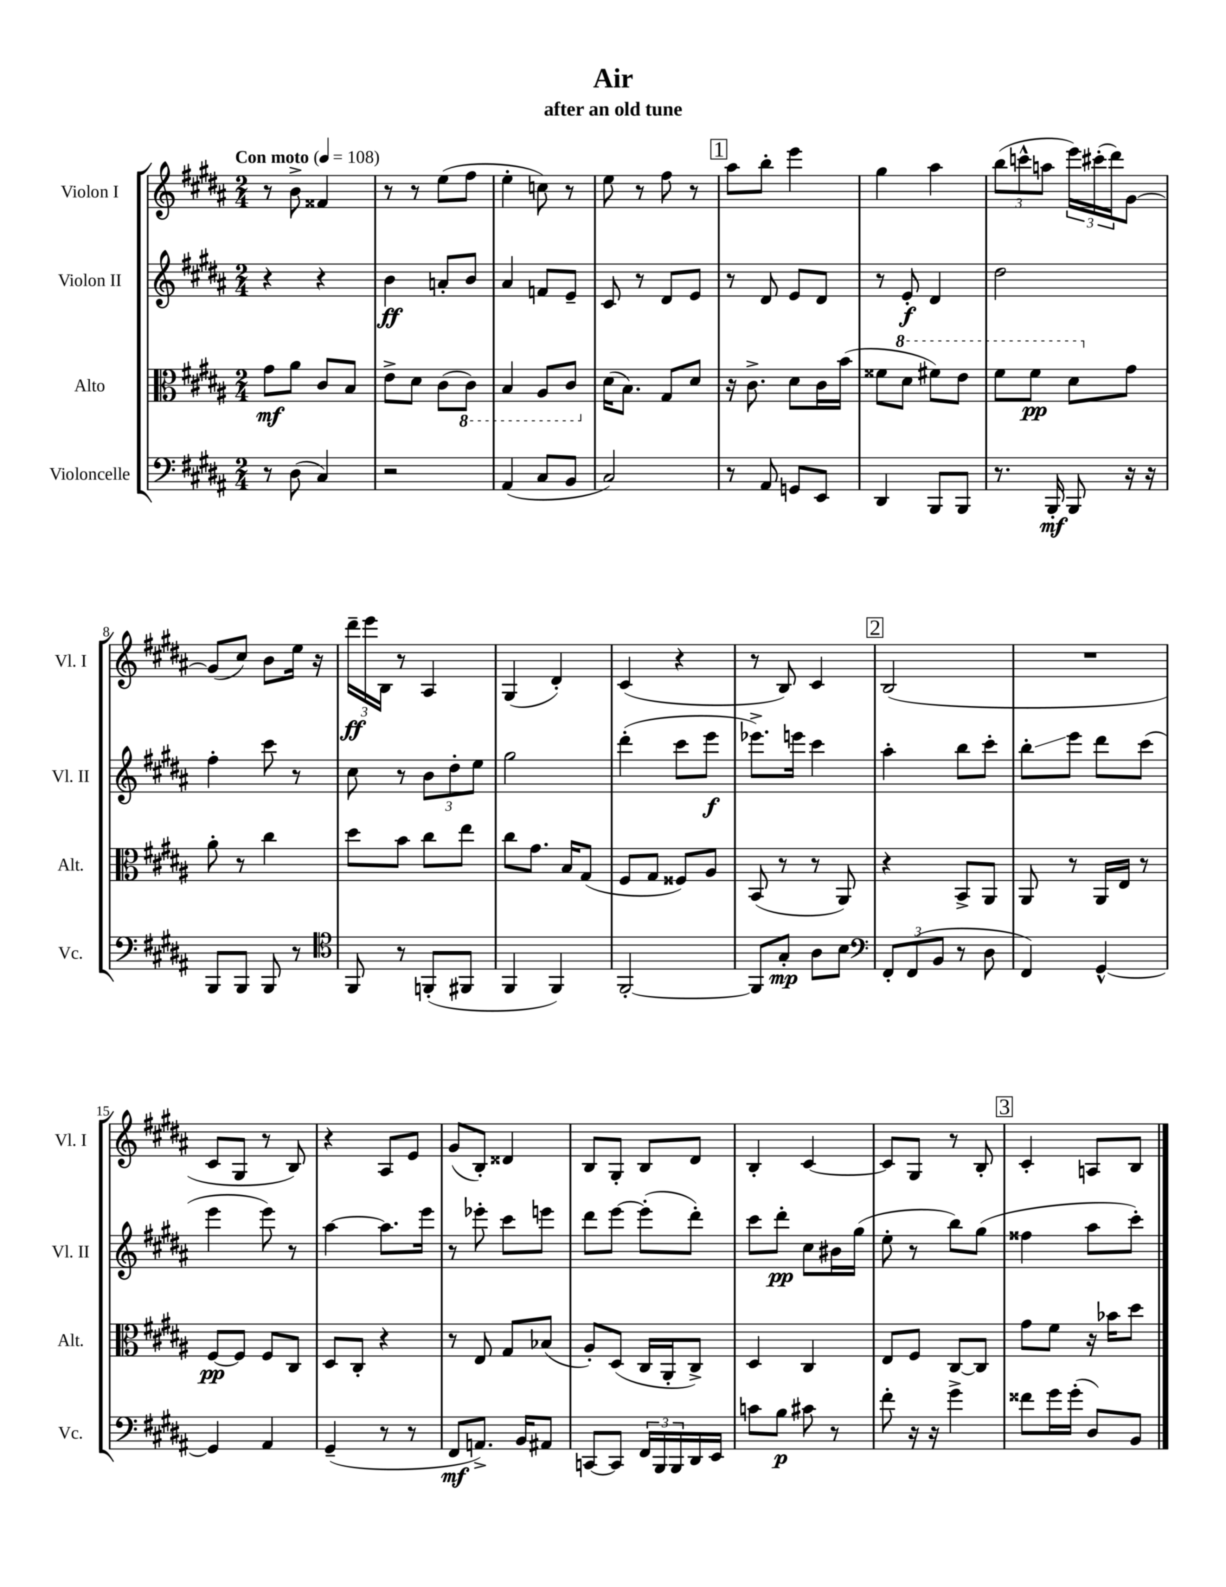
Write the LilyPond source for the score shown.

\header { title = "Air" subtitle = "after an old tune" }
<<
\new StaffGroup <<
\new Staff = "s0" \with { instrumentName = "Violon I" shortInstrumentName = "Vl. I" } {
    \clef treble \key b \major \numericTimeSignature \time 2/4 \tempo "Con moto" 4 = 108
    r8 b'8-> fisis'4 |
    r8 r8 e''8( fis''8 |
    e''4-. c''8) r8 |
    e''8 r8 fis''8 r8 |
    \mark \markup { \box "1" } ais''8 b''8-. e'''4 |
    gis''4 ais''4 |
    \tuplet 3/2 { b''8( c'''8-^ a''8 } \tuplet 3/2 { e'''16) cis'''16-.( dis'''16) } gis'8~ |
    gis'8( cis''8) b'8 e''16 r16 |
    \tuplet 3/2 { dis'''16--\ff e'''16 b16 } r8 ais4 |
    gis4( dis'4-.) |
    cis'4( r4 |
    r8 b8) cis'4 |
    \mark \markup { \box "2" } b2( |
    R2 |
    cis'8 gis8 r8 b8) |
    r4 ais8 e'8 |
    gis'8( b8-.) disis'4 |
    b8 gis8-. b8 dis'8 |
    b4-. cis'4~ |
    cis'8 gis8 r8 b8-. |
    \mark \markup { \box "3" } cis'4-. a8 b8 \bar "|." |
}
\new Staff = "s1" \with { instrumentName = "Violon II" shortInstrumentName = "Vl. II" } {
    \clef treble \key b \major \numericTimeSignature \time 2/4
    r4 r4 |
    b'4\ff a'8-. b'8 |
    ais'4 f'8 e'8-- |
    cis'8 r8 dis'8 e'8 |
    \mark \markup { \box "1" } r8 dis'8 e'8 dis'8 |
    r8 e'8-.\f dis'4 |
    dis''2 |
    fis''4-. cis'''8 r8 |
    cis''8 r8 \tuplet 3/2 { b'8 dis''8-. e''8 } |
    gis''2 |
    dis'''4-.( cis'''8 e'''8\f |
    ees'''8.->) e'''16 cis'''4 |
    \mark \markup { \box "2" } ais''4-. b''8 cis'''8-. |
    b''8-.\glissando e'''8 dis'''8 cis'''8( |
    e'''4 e'''8) r8 |
    ais''4~ ais''8. e'''16 |
    r8 ees'''8-. cis'''8 e'''8 |
    dis'''8 e'''8~ e'''8-.( dis'''8-.) |
    cis'''8 dis'''8-.\pp cis''8 bis'16 gis''16( |
    e''8-. r8 b''8) gis''8( |
    \mark \markup { \box "3" } fisis''4 ais''8 cis'''8-.) \bar "|." |
}
\new Staff = "s2" \with { instrumentName = "Alto" shortInstrumentName = "Alt." } {
    \clef alto \key b \major \numericTimeSignature \time 2/4
    gis'8\mf ais'8 cis'8 b8 |
    e'8-> dis'8 cis'8( \ottava #-1 cis8) |
    b,4 ais,8 cis8 \ottava #0 |
    dis'16( b8.) gis8 dis'8 |
    \mark \markup { \box "1" } r16 cis'8.-> dis'8 cis'16 b'16( |
    fisis'8 \ottava #1 dis''8 fis''!8) e''8 |
    fis''8 fis''8\pp dis''8 \ottava #0 gis'8 |
    ais'8-. r8 cis''4 |
    dis''8 b'8 cis''8 e''8 |
    cis''8 gis'8. b16 gis8( |
    fis8 gis8 fisis8) ais8 |
    b,8( r8 r8 ais,8) |
    \mark \markup { \box "2" } r4 b,8-> ais,8 |
    ais,8 r8 ais,16 e16 r8 |
    fis8~\pp fis8 fis8 cis8 |
    dis8 cis8-. r4 |
    r8 e8 gis8 bes8( |
    ais8-.) dis8( cis16 ais,16-. cis8->) |
    dis4 cis4 |
    e8 fis8 cis8~ cis8 |
    \mark \markup { \box "3" } gis'8 fis'8 r16 bes'16 dis''8 \bar "|." |
}
\new Staff = "s3" \with { instrumentName = "Violoncelle" shortInstrumentName = "Vc." } {
    \clef bass \key b \major \numericTimeSignature \time 2/4
    r8 dis8( cis4) |
    r2 |
    ais,4( cis8 b,8 |
    cis2) |
    \mark \markup { \box "1" } r8 ais,8 g,8 e,8 |
    dis,4 b,,8 b,,8 |
    r8. b,,16-.\mf b,,8 r16 r16 |
    b,,8 b,,8 b,,8 r8 |
    \clef tenor fis,8 r8 f,8-.( fis,8 |
    fis,4 fis,4) |
    fis,2~-. |
    fis,8 gis8-.\mp ais8 b8 |
    \mark \markup { \box "2" } \clef bass \tuplet 3/2 { fis,8-. fis,8( b,8 } r8 dis8 |
    fis,4) gis,4~-^ |
    gis,4 ais,4 |
    gis,4--( r8 r8 |
    fis,8\mf a,8.->) b,16 ais,8 |
    c,8~ c,8 \tuplet 3/2 { fis,16 b,,16 b,,16 } dis,16 e,16 |
    c'8 b8\p cis'8 r8 |
    fis'8-. r16 r16 gis'4-> |
    \mark \markup { \box "3" } fisis'8 gis'16 gis'16-.( dis8) b,8 \bar "|." |
}
>>
>>
